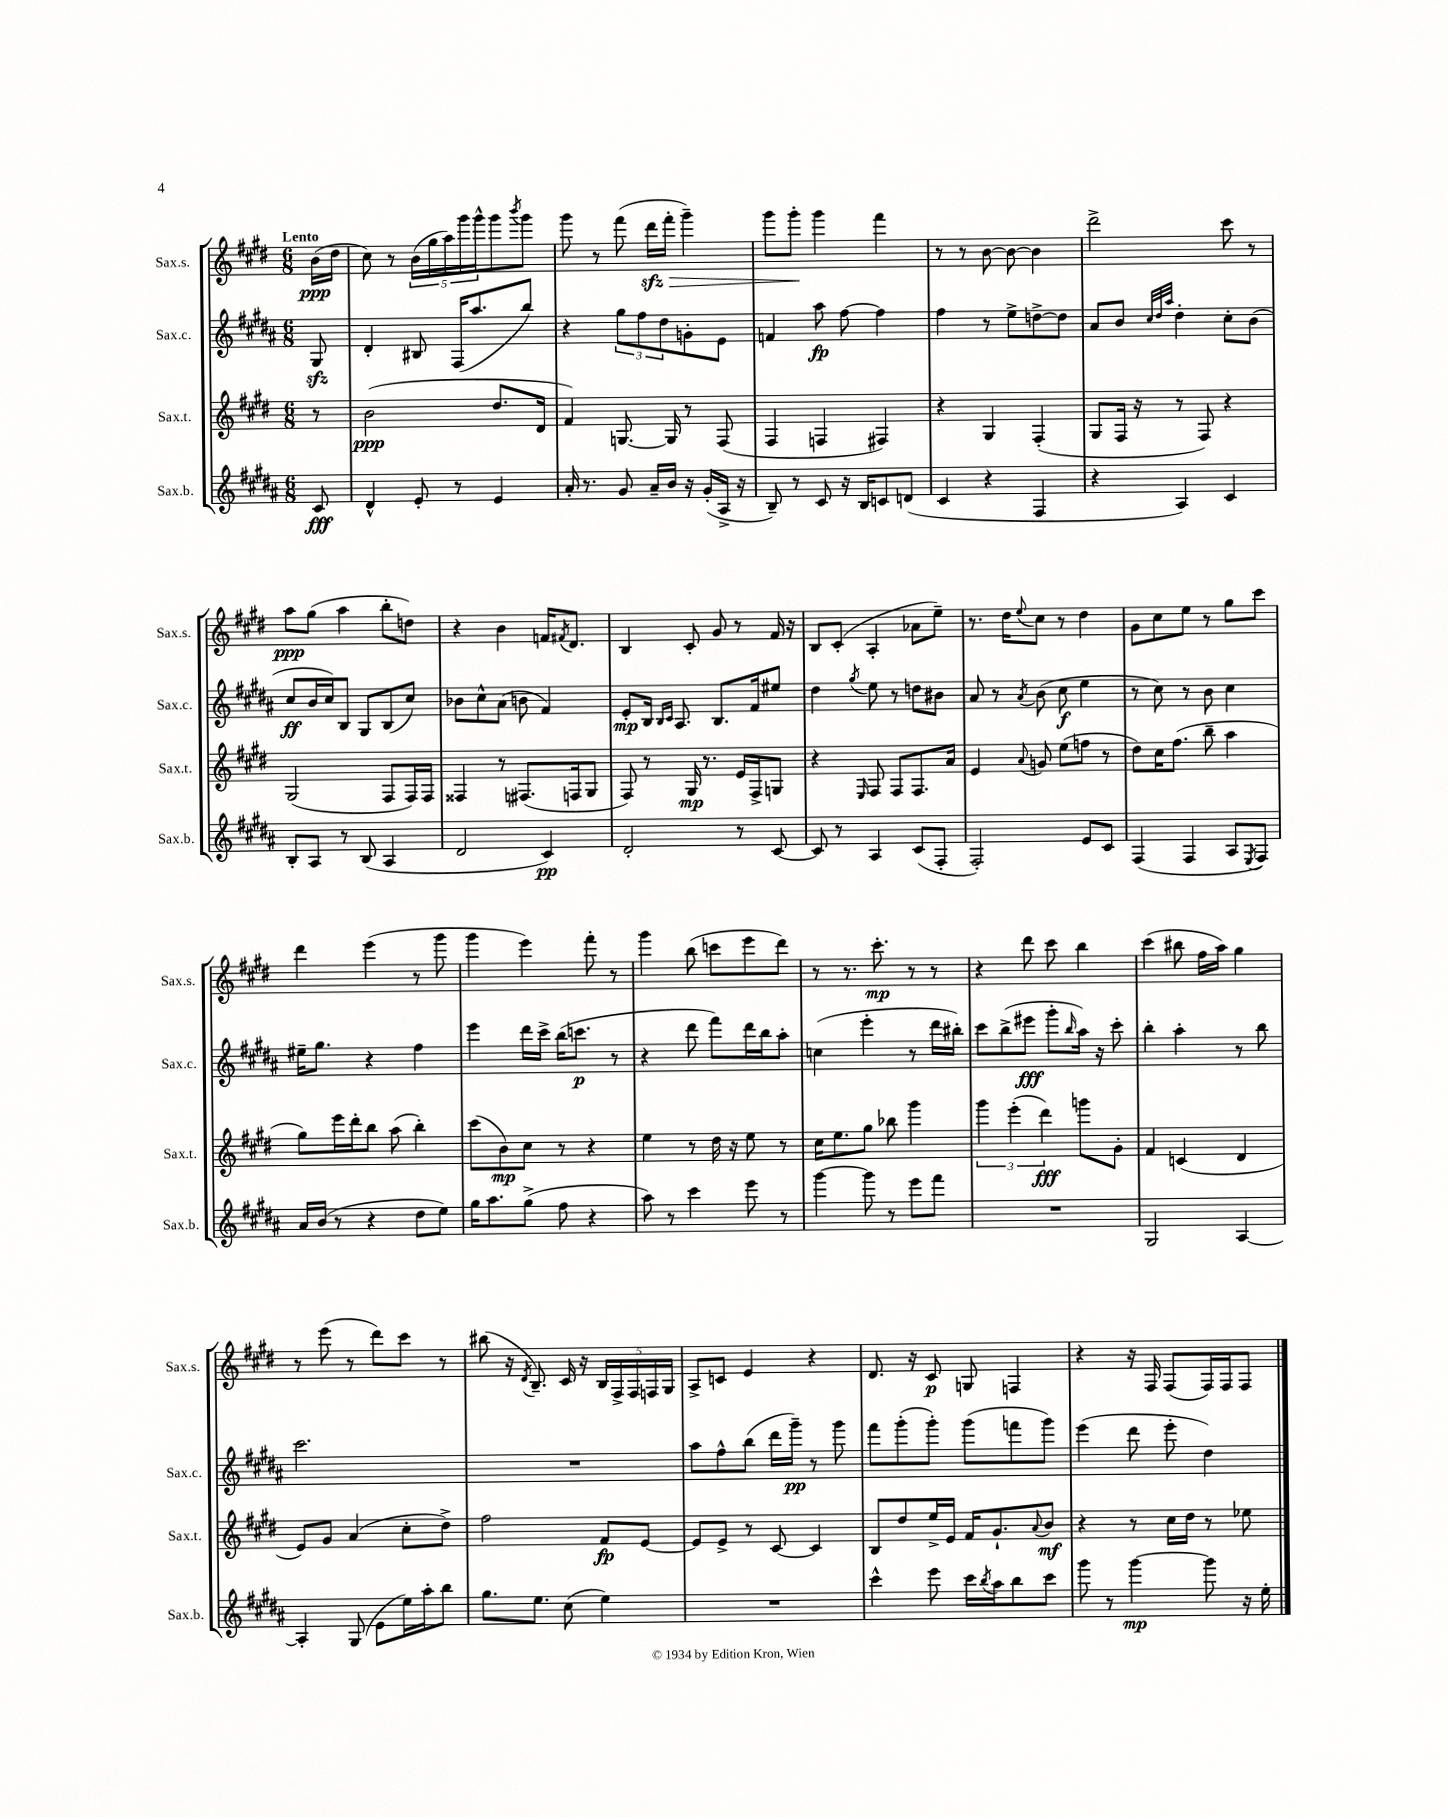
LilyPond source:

<<
\new StaffGroup <<
\new Staff = "s0" \with { instrumentName = "Sax.s." shortInstrumentName = "Sax.s." } {
    \clef treble \key e \major \numericTimeSignature \time 6/8 \partial 8 \tempo "Lento"
    b'16\ppp( dis''16 |
    cis''8) r8 \tuplet 5/4 { b'16( gis''16 a''16) gis'''16 gis'''16-^ } gis'''8 \acciaccatura { b'''8 } gis'''8 |
    gis'''8 r8 fis'''8( dis'''16\sfz\> fis'''16-. gis'''4--) |
    gis'''8 gis'''8-.\! gis'''4 fis'''4 |
    r8 r8 b'8~ b'8~ b'4 |
    dis'''2-> cis'''8 r8 |
    a''8\ppp gis''8( a''4 b''8-. d''8) |
    r4 b'4 f'16 \acciaccatura { fis'8 } dis'8. |
    b4 cis'8-. gis'8 r8 fis'16 r16 |
    b8 cis'8-.( a4-. aes'8 e''8--) |
    r8. dis''16 \appoggiatura { e''8 } cis''8 r8 dis''4 |
    gis'8 cis''8 e''8 r8 gis''8 cis'''8 |
    dis'''4 e'''4( r8 gis'''8 |
    gis'''4 e'''4) fis'''8-. r8 |
    gis'''4 b''8( c'''8 e'''8 dis'''8) |
    r8 r8. cis'''8.-.\mp r8 r8 |
    r4 dis'''8 cis'''8 b''4 |
    cis'''4( bis''8 fis''16 a''16) gis''4 |
    r8 e'''8( r8 dis'''8) cis'''8 r8 |
    bis''8( r16 \acciaccatura { dis'8 } b8.--) cis'16 r16 \tuplet 5/4 { b16 fis16-> fis16 f16 gis16 } |
    a8-> c'8 e'4 r4 |
    dis'8. r16 cis'8\p g8 f4 |
    r4 r16 fis16 fis8( fis16) fis16 fis8 \bar "|." |
}
\new Staff = "s1" \with { instrumentName = "Sax.c." shortInstrumentName = "Sax.c." } {
    \clef treble \key b \major \numericTimeSignature \time 6/8 \partial 8
    gis8\sfz |
    dis'4-. bis8 fis16( ais''8. b''8) |
    r4 \tuplet 3/2 { gis''8 fis''8 dis''8 } g'8-. e'8 |
    f'4 ais''8\fp fis''8~ fis''4 |
    fis''4 r8 e''8-> d''8~-> d''8 |
    ais'8 b'8 \grace { cis''32 dis''32 ais''32 } dis''4-. cis''8-. b'8( |
    cis''8\ff b'16 cis''16) b8 gis8 b8( cis''8) |
    bes'8 cis''8-^ ais'8( b'8 fis'4) |
    e'8-.\mp b16 \grace { b16 cis'16 } ais8. b8. fis'16 eis''8 |
    dis''4 \acciaccatura { gis''8 } e''8 r8 d''8 bis'8 |
    ais'8 r8 \acciaccatura { ais'8 } b'8( cis''8\f e''4 |
    r8 cis''8) r8 b'8 cis''4 |
    eis''16-- gis''8. r4 fis''4 |
    e'''4 dis'''16 cis'''16-> b''16( c'''8.\p r8 |
    r4 dis'''8 fis'''8) dis'''16 b''16 ais''8-. |
    c''4( e'''4-. r8 dis'''16 bis''16-.) |
    cis'''8 b''8->( eis'''8\fff gis'''8-. \grace { b''16 } ais''16) r16 cis'''8-. |
    b''4-. ais''4-. r8 b''8 |
    cis'''2. |
    R2. |
    ais''8 fis''8-^ b''8( dis'''16 gis'''16--\pp) r8 gis'''8 |
    fis'''8 gis'''8-.( gis'''8-.) gis'''8( f'''8 gis'''8) |
    e'''4( dis'''8 e'''8-. dis''4) \bar "|." |
}
\new Staff = "s2" \with { instrumentName = "Sax.t." shortInstrumentName = "Sax.t." } {
    \clef treble \key e \major \numericTimeSignature \time 6/8 \partial 8
    r8 |
    b'2\ppp( dis''8. dis'16 |
    fis'4) g8.~ g16 r8 fis8( |
    fis4 f4 fis4) |
    r4 gis4 fis4-.( |
    gis8 fis16 r16 r8 fis8) r4 |
    gis2( fis8 fis16) fis16 |
    fisis4 r8 fis8.( f16 gis8 |
    fis8) r8 gis16\mp r8. e'16 fis16-> g8 |
    r4 \grace { e16 } fis8 fis8 fis8. a'16 |
    e'4 \appoggiatura { a'8 } g'8 e''8( f''8 r8 |
    dis''8) cis''16 fis''8.( b''8-- a''4 |
    gis''8) e'''16 dis'''16-. b''8 a''8( b''4-.) |
    cis'''8( b'8\mp) cis''8 r8 r4 |
    e''4 r8 dis''16 r16 e''8 r8 |
    cis''16 e''8. gis''8 bes''8 gis'''4 |
    \tuplet 3/2 { gis'''4 e'''4-.( dis'''4\fff) } g'''8 gis'8-. |
    fis'4 c'4( dis'4 |
    e'8) gis'8 a'4( cis''8-. dis''8->) |
    fis''2 fis'8\fp e'8~ |
    e'8 e'8-> r8 cis'8~ cis'4 |
    b8 dis''8 e''16-> e'16 fis'16 gis'8.-! \appoggiatura { a'8 } b'8\mf |
    r4 r8 cis''16 dis''16 r8 ees''8 \bar "|." |
}
\new Staff = "s3" \with { instrumentName = "Sax.b." shortInstrumentName = "Sax.b." } {
    \clef treble \key b \major \numericTimeSignature \time 6/8 \partial 8
    cis'8\fff |
    dis'4-^ e'8-. r8 e'4 |
    ais'16-. r8. gis'8 ais'16-- b'16 r16 gis'16-.( ais16-> r16 |
    b8--) r8 cis'8 r16 b16 c'8 d'8( |
    cis'4 r4 fis4 |
    r4 ais4) cis'4 |
    b8-. ais8 r8 b8( ais4 |
    dis'2 cis'4\pp) |
    dis'2-. r8 cis'8~ |
    cis'8 r8 ais4 cis'8( fis8-. |
    fis2-.) e'8 cis'8 |
    fis4( fis4 ais8 \acciaccatura { e8 } fis8) |
    ais'16 b'16( r8 r4 dis''8 e''8) |
    gis''16 ais''8. gis''8->( fis''8 r4 |
    ais''8) r8 cis'''4 e'''8 r8 |
    gis'''4~ gis'''8 r8 e'''8 fis'''8 |
    R2. |
    gis2 ais4~ |
    ais4-. gis8( e'8 e''16) ais''16-. b''8 |
    gis''8. e''8. cis''8( e''4) |
    R2. |
    cis'''4-^ e'''8 cis'''16 \acciaccatura { b''8 } ais''16 b''8 cis'''8 |
    gis'''8 r8 gis'''4~\mp gis'''8 r16 e''16-. \bar "|." |
}
>>
>>
\layout { \context { \Score \remove "Bar_number_engraver" } }
